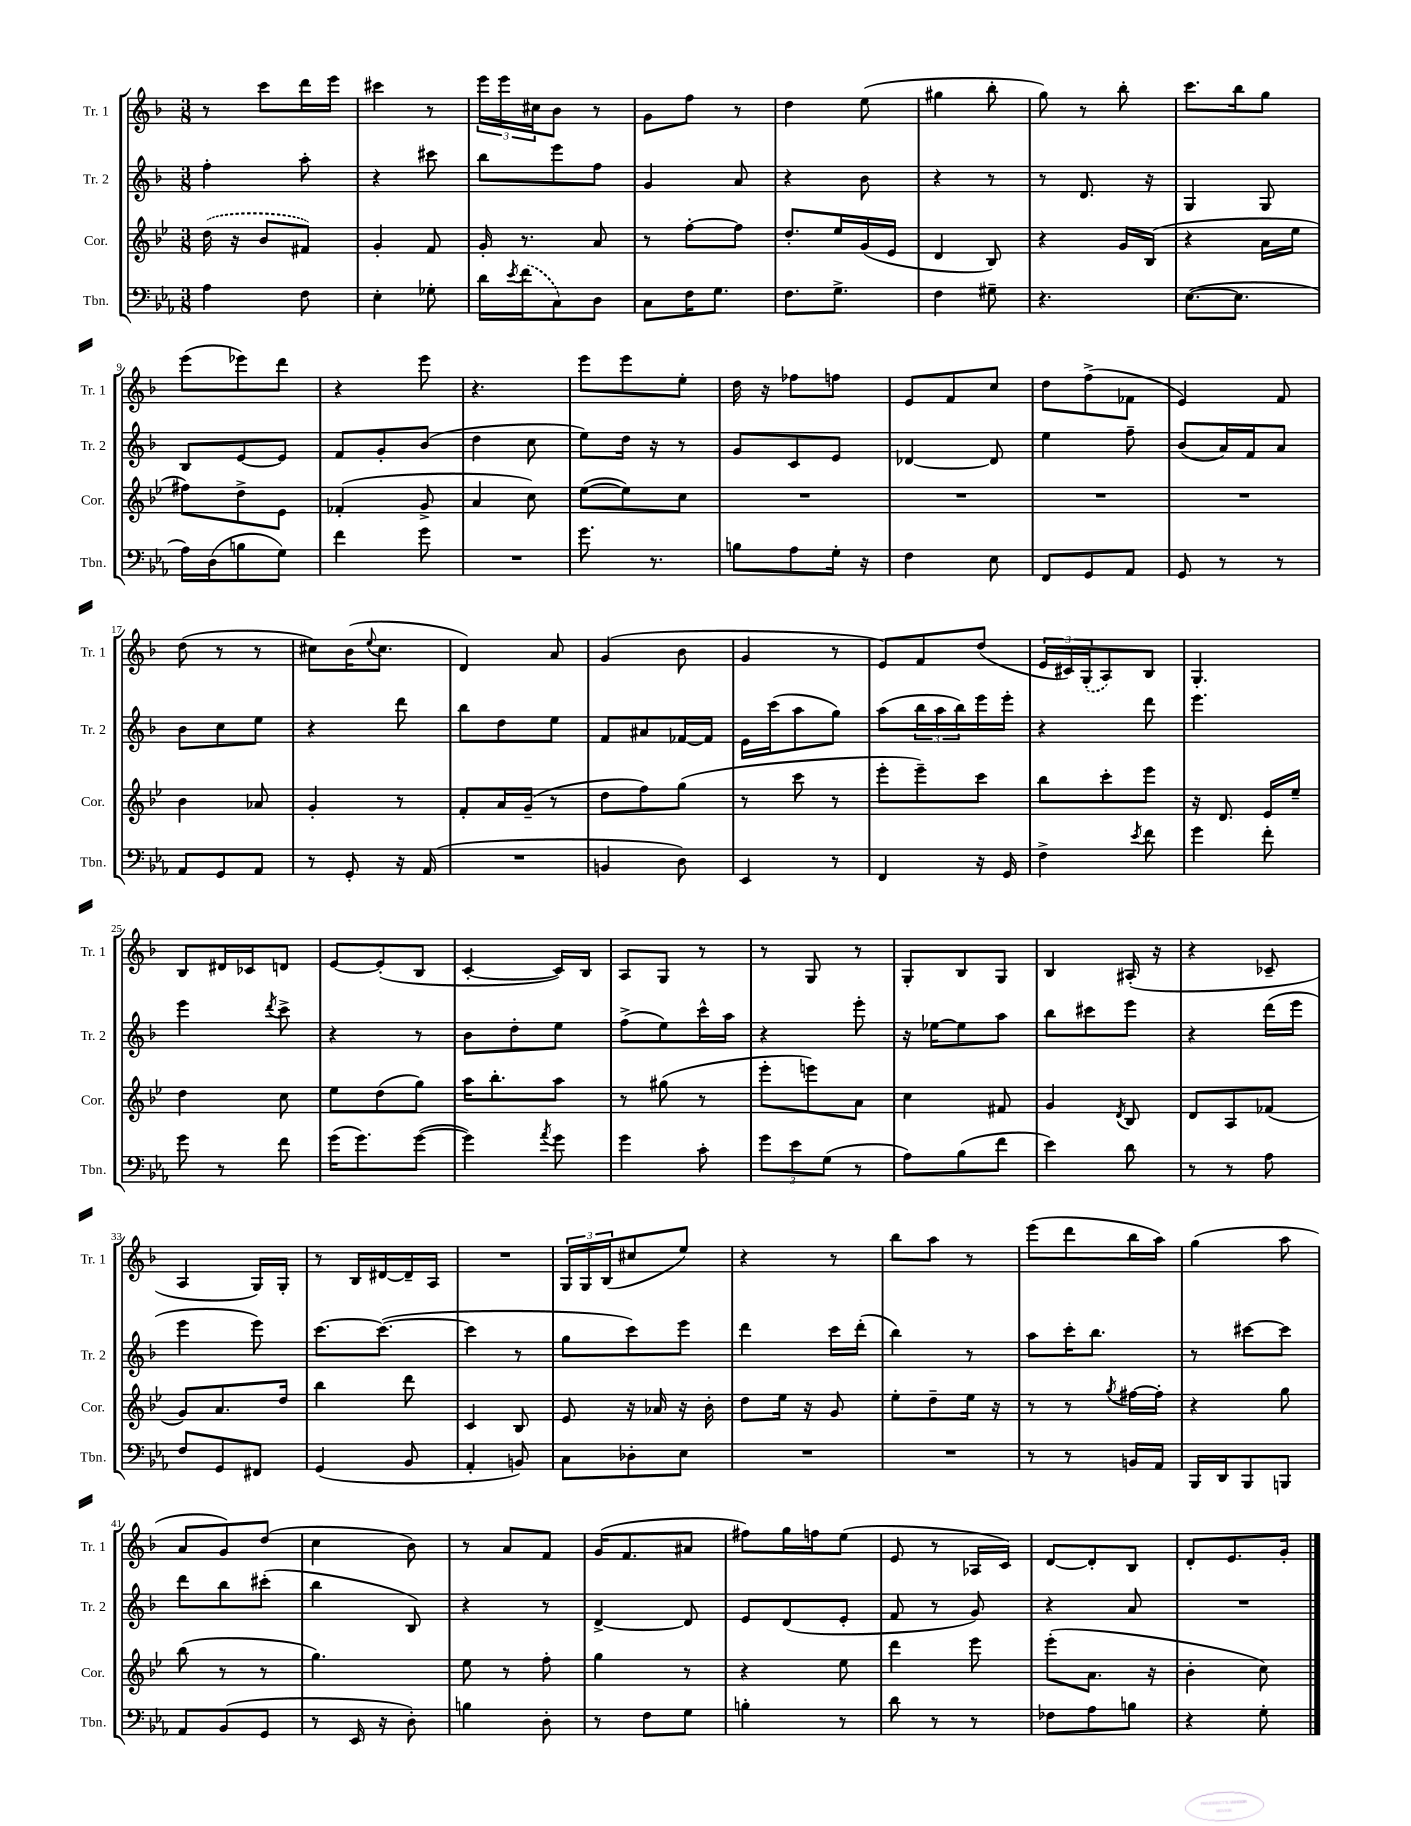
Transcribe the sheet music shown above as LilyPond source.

<<
\new StaffGroup <<
\new Staff = "s0" \with { instrumentName = "Tr. 1" shortInstrumentName = "Tr. 1" } {
    \clef treble \key f \major \numericTimeSignature \time 3/8
    r8 c'''8 d'''16 e'''16 |
    cis'''4 r8 |
    \tuplet 3/2 { e'''16 e'''16 cis''16 } bes'8 r8 |
    g'8 f''8 r8 |
    d''4 e''8( |
    gis''4 bes''8-. |
    g''8) r8 bes''8-. |
    c'''8. bes''16 g''8 |
    e'''8( ees'''8) d'''8 |
    r4 e'''8 |
    r4. |
    e'''8 e'''8 e''8-. |
    d''16 r16 fes''8 f''8 |
    e'8 f'8 c''8 |
    d''8 f''8->( fes'8 |
    e'4) f'8 |
    d''8( r8 r8 |
    cis''8) bes'16( \appoggiatura { e''8 } cis''8. |
    d'4) a'8 |
    g'4( bes'8 |
    g'4 r8 |
    e'8) f'8 d''8( |
    \tuplet 3/2 { e'16 cis'16) \once \slurDashed g16-.( } a8) bes8 |
    g4.-. |
    bes8 dis'16 ces'16 d'8 |
    e'8~ e'8-.( bes8 |
    c'4~-. c'16) bes16 |
    a8 g8 r8 |
    r8 g8 r8 |
    g8-. bes8 g8 |
    bes4 ais16-.( r16 |
    r4 ces'8-- |
    a4 g16) g16-. |
    r8 bes16 dis'16~ dis'16-- a16 |
    R4. |
    \tuplet 3/2 { g16 g16 bes16( } cis''8 e''8) |
    r4 r8 |
    bes''8 a''8 r8 |
    e'''8( d'''8 bes''16 a''16) |
    g''4( a''8 |
    a'8 g'8) d''8( |
    c''4 bes'8) |
    r8 a'8 f'8 |
    g'16( f'8. ais'8 |
    fis''8) g''16 f''16 e''8( |
    e'8 r8 aes16 c'16) |
    d'8~ d'8-. bes8 |
    d'8-. e'8. g'16-. \bar "|." |
}
\new Staff = "s1" \with { instrumentName = "Tr. 2" shortInstrumentName = "Tr. 2" } {
    \clef treble \key f \major \numericTimeSignature \time 3/8
    f''4-. a''8-. |
    r4 cis'''8 |
    bes''8 e'''8 f''8 |
    g'4 a'8 |
    r4 bes'8 |
    r4 r8 |
    r8 d'8. r16 |
    g4 g8 |
    bes8 e'8~ e'8 |
    f'8 g'8-. bes'8( |
    d''4 c''8 |
    e''8) d''16 r16 r8 |
    g'8 c'8 e'8 |
    des'4~ des'8 |
    e''4 f''8-- |
    bes'8( a'16) f'16 a'8 |
    bes'8 c''8 e''8 |
    r4 d'''8 |
    bes''8 d''8 e''8 |
    f'8 ais'8 fes'16~ fes'16 |
    e'16 c'''16( a''8 g''8) |
    a''8( \tuplet 3/2 { bes''16 a''16 bes''16) } e'''16 e'''16-. |
    r4 d'''8 |
    e'''4. |
    e'''4 \acciaccatura { d'''8 } c'''8-> |
    r4 r8 |
    bes'8 d''8-. e''8 |
    f''8->( e''8) c'''16-^ a''16 |
    r4 e'''8-. |
    r16 ees''16~ ees''8 a''8 |
    bes''8 cis'''8 e'''8 |
    r4 d'''16( e'''16 |
    e'''4 e'''8) |
    c'''8.~ c'''8.~( |
    c'''4 r8 |
    g''8 c'''8) e'''8 |
    d'''4 c'''16 d'''16-.( |
    bes''4) r8 |
    a''8 c'''16-. bes''8. |
    r8 cis'''8~ cis'''8 |
    d'''8 bes''8 cis'''8-.( |
    bes''4 bes8) |
    r4 r8 |
    d'4~-> d'8 |
    e'8 d'8( e'8-. |
    f'8 r8 g'8) |
    r4 a'8 |
    R4. \bar "|." |
}
\new Staff = "s2" \with { instrumentName = "Cor." shortInstrumentName = "Cor." } {
    \clef treble \key bes \major \numericTimeSignature \time 3/8
    \once \slurDashed d''16( r16 bes'8 fis'8) |
    g'4-. f'8 |
    g'16-. r8. a'8 |
    r8 f''8~-. f''8 |
    d''8.-. ees''16 g'16( ees'16 |
    d'4 bes8) |
    r4 g'16 bes16( |
    r4 a'16 ees''16 |
    fis''8) d''8-> ees'8 |
    fes'4-.( g'8-> |
    a'4 c''8) |
    ees''8~( ees''8) c''8 |
    R4. |
    R4. |
    R4. |
    R4. |
    bes'4 aes'8 |
    g'4-. r8 |
    f'8-. a'16 g'16--( r8 |
    d''8 f''8) g''8( |
    r8 c'''8 r8 |
    ees'''8-. ees'''8--) c'''8 |
    bes''8 c'''8-. ees'''8 |
    r16 d'8. ees'16 ees''16-- |
    d''4 c''8 |
    ees''8 d''8( g''8) |
    a''16 bes''8.-. a''8 |
    r8 gis''8( r8 |
    ees'''8-. e'''8) a'8 |
    c''4 fis'8 |
    g'4 \acciaccatura { d'8 } bes8 |
    d'8 a8 fes'8( |
    g'8) a'8. d''16 |
    bes''4 d'''8 |
    c'4 bes8 |
    ees'8 r16 aes'16 r16 bes'16-. |
    d''8 ees''16 r16 g'8 |
    ees''8-. d''8-- ees''16 r16 |
    r8 r8 \acciaccatura { g''8 } fis''16~ fis''16-. |
    r4 g''8 |
    bes''8( r8 r8 |
    g''4.) |
    ees''8 r8 f''8-. |
    g''4 r8 |
    r4 ees''8 |
    d'''4 ees'''8 |
    ees'''8-.( a'8. r16 |
    bes'4-. c''8) \bar "|." |
}
\new Staff = "s3" \with { instrumentName = "Tbn." shortInstrumentName = "Tbn." } {
    \clef bass \key ees \major \numericTimeSignature \time 3/8
    aes4 f8 |
    ees4-. ges8-. |
    d'16 \acciaccatura { ees'8 } \once \slurDashed f'16( c8) d8 |
    c8 f16 g8. |
    f8. g8.-> |
    f4 gis8-- |
    r4. |
    ees8.~( ees8. |
    aes16) d16( b8 g8) |
    f'4 g'8 |
    R4. |
    g'8. r8. |
    b8 aes8 g16-. r16 |
    f4 ees8 |
    f,8 g,8 aes,8 |
    g,8 r8 r8 |
    aes,8 g,8 aes,8 |
    r8 g,8-. r16 aes,16( |
    R4. |
    b,4 d8) |
    ees,4 r8 |
    f,4 r16 g,16 |
    f4-> \acciaccatura { ees'8 } f'8 |
    g'4 f'8-. |
    g'8 r8 f'8 |
    g'16( g'8.) g'8~( |
    g'4) \acciaccatura { aes'8 } g'8 |
    g'4 c'8-. |
    \tuplet 3/2 { g'8 ees'8 g8( } r8 |
    aes8) bes8( f'8 |
    ees'4) d'8 |
    r8 r8 aes8 |
    f8 g,8 fis,8 |
    g,4( bes,8 |
    aes,4-. b,8) |
    c8 des8-. ees8 |
    R4. |
    R4. |
    r8 r8 b,16 aes,16 |
    bes,,16 d,16 bes,,8 b,,8 |
    aes,8 bes,8( g,8 |
    r8 ees,16 r16 d8-.) |
    b4 d8-. |
    r8 f8 g8 |
    b4-. r8 |
    d'8 r8 r8 |
    fes8 aes8 b8 |
    r4 g8-. \bar "|." |
}
>>
>>
